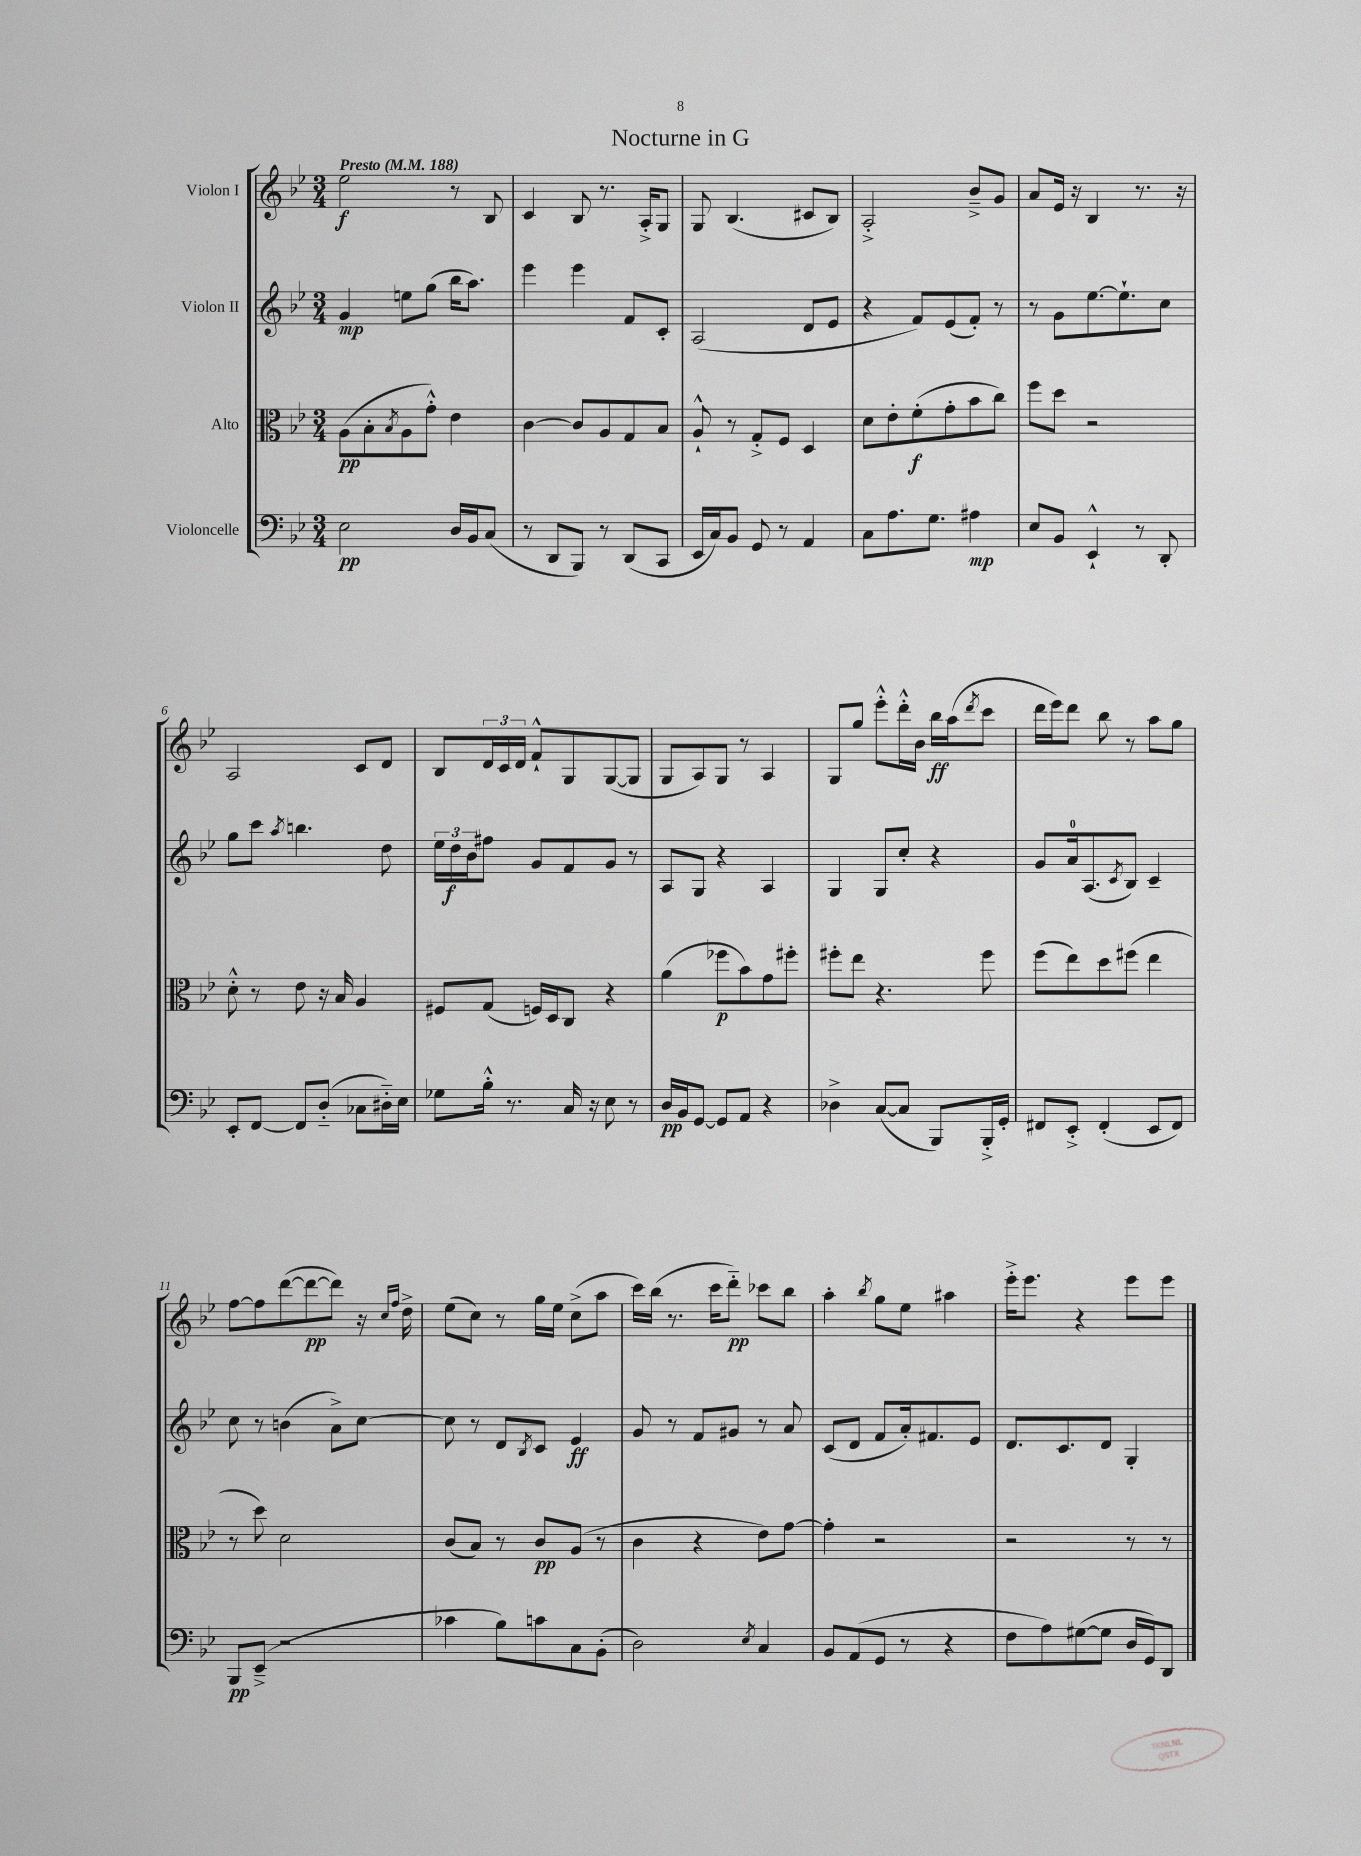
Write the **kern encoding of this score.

**kern	**kern	**kern	**kern
*staff4	*staff3	*staff2	*staff1
*clefF4	*clefC3	*clefG2	*clefG2
*k[b-e-]	*k[b-e-]	*k[b-e-]	*k[b-e-]
*M3/4	*M3/4	*M3/4	*M3/4
*MM188	*MM188	*MM188	*MM188
2E-	(8A	4g	2ee-
.	8B-'	.	.
.	8qB-	.	.
.	8A	8ee	.
.	8g'^^)	(8gg	.
16D	4e-	16bb-	8r
16BB-	.	8.aa)	.
(8C	.	.	8B-
=	=	=	=
8r	[4c	4eee-	4c
8DD	.	.	.
8BBB-)	8c]	4eee-	8B-
8r	8A	.	8.r
(8DD	8G	8f	.
.	.	.	16A'^
8CC	8B-	8c'	8G
=	=	=	=
16EE-	8A`^^	(2A	8G
16C)	.	.	.
8BB-	8r	.	(4.B-
8GG	8G'^	.	.
8r	8F	.	.
4AA	4D	8d	8c#
.	.	8e-	8B-)
=	=	=	=
8C	8d	4r	2A'^
8.A	8e-'	.	.
.	(8f'	8f)	.
8.G	.	.	.
.	8g'	(8e-	.
4A#	8b-	8f')	8b-~^
.	8cc)	8r	8g
=	=	=	=
8E-	8ff	8r	8a
8BB-	8dd	8g	16e-
.	.	.	16r
4EE-`^^	2r	[8.ee-	4B-
.	.	8.ee-`]	.
8r	.	.	8.r
8DD'	.	8cc	.
.	.	.	16r
=	=	=	=
8EE-'	8d'^^	8gg	2A
[8FF	8r	8ccc	.
.	.	8qaa	.
8FF]	8e-	4.bb	.
(8D'~	16r	.	.
.	16B-	.	.
8C-	4A	.	8c
16D#'~)	.	8dd	8d
16E-	.	.	.
=	=	=	=
8G-	8F#	24ee-	8B-
.	.	24dd	.
.	.	24b-	.
16B-'^^	(8G	8ff#	24d
.	.	.	24c
8.r	.	.	.
.	.	.	24d
.	16F)	8g	8f`^^
.	16D	.	.
16C	8C	8f	8G
16r	.	.	.
8E-	4r	8g	([8G
8r	.	8r	8G]
=	=	=	=
16D	(4a	8A	8G
16BB-	.	.	.
[8GG	.	8G	8A)
8GG]	8ff-	4r	8G
8AA	8b-)	.	8r
4r	8g	4A	4A
.	8ff#'	.	.
=	=	=	=
4D-^	8ff#'	4G	8G
.	8ee-	.	8gg
([8C	4.r	8G	8eee-'^^
8C]	.	8cc'	16ddd'^^
.	.	.	16b-
8BBB-)	.	4r	16bb-
.	.	.	(16aa
.	.	.	8qddd
16BBB-'^	8ff#	.	8ccc
16GG'	.	.	.
=	=	=	=
8FF#	(8ff	8g	16ddd
.	.	.	16eee-)
8EE-'^	8ee-)	16a	8ddd
.	.	(8.A	.
(4FF#'	8dd	.	8bb-
.	.	8qc	.
.	(8ff#	8B-)	8r
8EE-	4ee-	4c~	8aa
8FF#)	.	.	8gg
=	=	=	=
8BBB-	8r	8cc	[8ff
(8EE-~^	8dd)	8r	8ff]
2r	2d	(4b	([8ddd
.	.	.	8ddd_
.	.	8a^)	8ddd])
.	.	[8cc	16r
.	.	.	16qqcc
.	.	.	16qqff
.	.	.	16dd^
=	=	=	=
4c-	(8c	8cc]	(8ee-
.	8B-)	8r	8cc)
8B-)	8r	8d	8r
.	.	8qB-	.
8c	8c	8c	16gg
.	.	.	16ee-
8C	(8A	4e-	(8cc^
(8BB-'	8r	.	8aa
=	=	=	=
2D)	4c	8g	16ccc)
.	.	.	(16bb-
.	.	8r	8.r
.	4r	8f	.
.	.	.	16ccc
.	.	8g#	8ddd'~)
8qE-	.	.	.
4C	8e-)	8r	8ccc-
.	[8g	8a	8bb-
=	=	=	=
8BB-	4g']	(8c	4aa'
(8AA	.	8d	.
.	.	.	8qbb-
8GG	2r	8f	8gg
8r	.	16a')	8ee-
.	.	8.f#	.
4r	.	.	4aa#
.	.	8e-	.
=	=	=	=
8F	2r	8.d	16eee-'^
.	.	.	8.eee-
8A)	.	.	.
.	.	8.c	.
([8G#	.	.	4r
8G#]	.	8d	.
16D	8r	4G'	8eee-
16GG)	.	.	.
8DD	8r	.	8eee-
==	==	==	==
*-	*-	*-	*-
